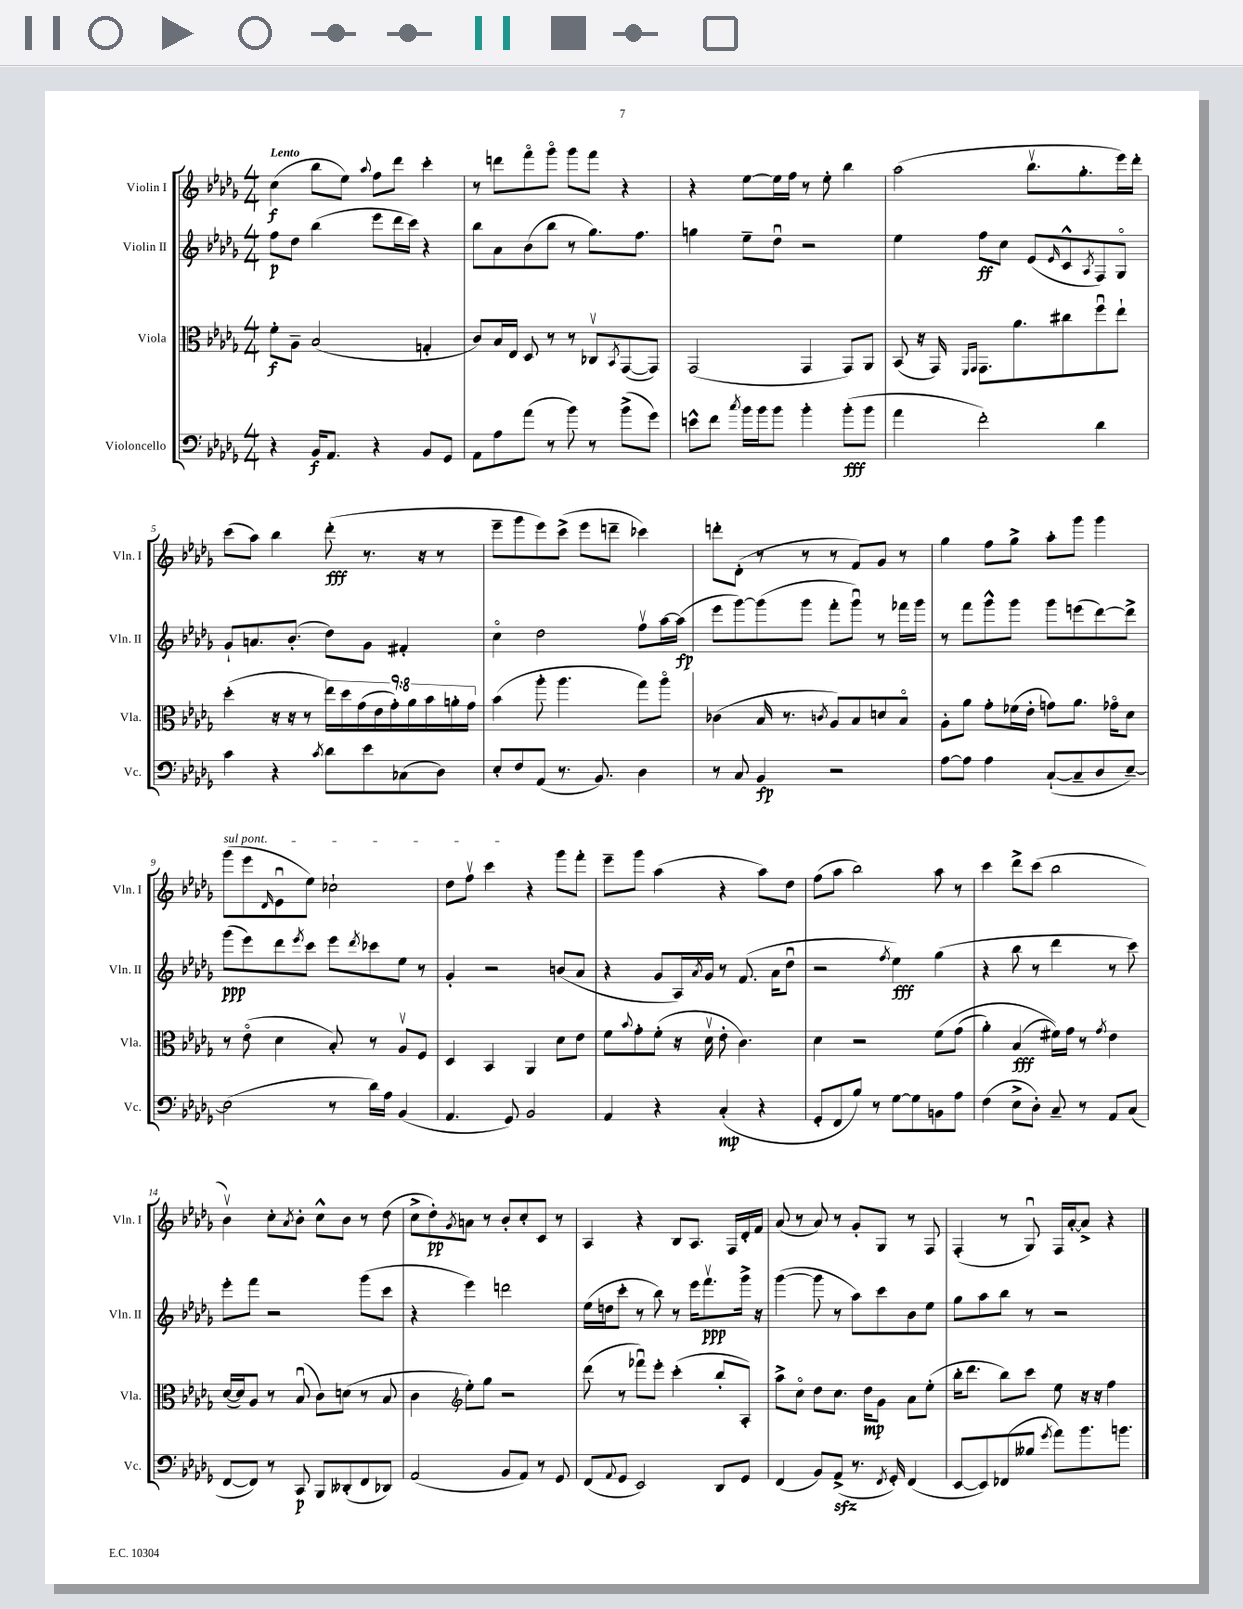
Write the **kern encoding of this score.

**kern	**kern	**kern	**kern
*staff4	*staff3	*staff2	*staff1
*clefF4	*clefC3	*clefG2	*clefG2
*k[b-e-a-d-g-]	*k[b-e-a-d-g-]	*k[b-e-a-d-g-]	*k[b-e-a-d-g-]
*M4/4	*M4/4	*M4/4	*M4/4
4r	8f'	8ff	(4cc
.	8A-~	8dd-	.
16BB-	(2B-	(4bb-	8bb-
8.AA-	.	.	.
.	.	.	8ee-)
.	.	.	8qqaa-
4r	.	8eee-	8ff
.	.	16ddd-	8ddd-
.	.	16ccc)	.
8BB-	4G'	4r	4ccc'
8GG-	.	.	.
=	=	=	=
8AA-	8c)	8bb-	8r
8A-	16B-	8a-	8ddd
.	16E-	.	.
(8a-	8D-	(8b-	8fffo
8r	8r	8bb-	8ggg-o
8b-)	8r	8r	8ggg-
8r	8C-v	8.gg-)	8fff
.	8qBB-	.	.
(8b-^	([8GG-	.	4r
.	.	8.ff	.
8g-)	8GG-])	.	.
=	=	=	=
8e^^	(2GG-	4gg	4r
8f	.	.	.
8qcc	.	.	.
16b-	.	8ee-~	[8ee-
16b-	.	.	.
8b-	.	8dd-u	16ee-]
.	.	.	16ff
4b-'	4GG-	2r	8r
.	.	.	8ee-'
(8b-'	8GG-)	.	4bb-
8b-	8AA-	.	.
=	=	=	=
4a-	(8BB-	4ee-	(2aa-
.	16r	.	.
.	16GG-)	.	.
.	16qqFF	.	.
.	16qqGG-	.	.
2f')	8.GG-	8ff	.
.	.	8cc	.
.	8.a-	.	.
.	.	(8e-	8.bb-v
.	.	16qqe-	.
.	8cc#	8c^^	.
.	.	.	8.gg-'
.	.	8qA-	.
4d-	8ffu	8F)	.
.	8ee-`	8G-o	16eee-)
.	.	.	16ddd-'
=	=	=	=
4c	(4dd-'	8g-`	(8ccc
.	.	8.a	8aa-)
4r	16r	.	4bb-
.	16r	(8.b-'	.
.	8r	.	.
8qc	.	.	.
8d-	18ee-)	8dd-)	(8ddd-'
.	18dd-	.	.
.	(18g-	.	.
8e-	.	8g-	8.r
.	18e-	.	.
.	18g-')	.	.
(8C-	.	4f#'	.
.	18a-	.	.
.	.	.	16r
.	18b-	.	.
8D-)	.	.	8r
.	18a'	.	.
.	18g-	.	.
=	=	=	=
8E-'	(4b-	4cco	8eee-~
8F	.	.	8ggg-
(8AA-	8aa-'	2dd-	8eee-)
8.r	4.aa-	.	(8ccc^
.	.	.	8eee-
8.BB-)	.	.	.
.	.	.	8ddd~
4D-	8gg-)	8ffv	4ccc-)
.	8aa-o	[16aa-	.
.	.	(16aa-]	.
=	=	=	=
8r	(4c-	8eee-	8ddd'
8C	.	[8ggg-)	(8d-'
4BB-	16B-	(8ggg-]	8r
.	8.r	.	.
.	.	8ggg-	8r
.	8qc	.	.
2r	8A-)	8fff'	8r
.	8B-	8ggg-u)	8f)
.	8d	8r	8g-
.	8B-o	16fff-	8r
.	.	16ggg-	.
=	=	=	=
[8A-	8A-'	8r	4gg-
8A-]	8a-	8fff	.
4A-	8g-'	8ggg-^^	8ff
.	(16f-	8ggg-	8gg-^
.	16e-'	.	.
([8C`	8g)	8ggg-	8aa-'
8C~]	8.a-	(8eee	8ggg-
8D-	.	[8ddd-)	4ggg-
.	16g-o	.	.
[8E-~)	8d-	8ddd-^]	.
=	=	=	=
(2E-]	8r	(8ggg-	(8ggg-
.	(8e-o	8eee-)	8eee-
.	.	.	16qqd-
.	4d-	8ddd-	8e-u
.	.	8qeee-	.
.	.	8ccc	8ee-)
8r	8B-')	8eee-	2cc-`
.	.	8qddd-	.
16d-)	8r	8ccc-	.
16A-	.	.	.
(4BB-	8A-v	8ee-	.
.	8F	8r	.
=	=	=	=
4.AA-	4D-	4g-'	8dd-
.	.	.	8ffv
.	4BB-	2r	4ccc
8GG-)	.	.	.
2BB-	4AA-	.	4r
.	8d-	(8b	8ggg-
.	8e-	8a-	8fff'
=	=	=	=
4AA-	8f	4r	8eee-~
.	8qqb-	.	.
.	8g-'	.	8ggg-
4r	(8f'	8g-	(4aa-
.	16r	16A-)	.
.	.	8qa-	.
.	16d-v	16g-	.
(4C'	8e-'	8r	4r
.	4.c)	(8.f	.
4r	.	.	8aa-)
.	.	16a-	.
.	.	8dd-u	8dd-
=	=	=	=
8GG-'	4d-	2r	(8ff
8FF	.	.	8aa-
8B-)	2r	.	2bb-)
8r	.	.	.
.	.	8qff	.
[8G-	.	4ee-)	.
8G-]	.	.	.
8BB	&(8f	(4gg-	8aa-
8A-	(8g-	.	8r
=	=	=	=
(4F	4a-')	4r	4ccc
8E-^	(4B-	8bb-	8ddd-^
8D-')	.	8r	(8ccc
8C~	16f#)&)	4ddd-	2bb-
.	16g-	.	.
8r	8r	.	.
.	8qg-	.	.
8AA-	4e-	8r	.
(8C	.	8ccc)	.
=	=	=	=
[8FF	([16d-	8eee-'	4b-v)
.	16d-])	.	.
8FF])	8A-	8fff	.
8r	8r	2r	8cc'
.	.	.	8qa-
8CC	(8B-u	.	8b-'
8BBB-	8c)	.	8cc^^
(8DD--'	(8d	.	8b-
8FF	8r	(8ggg-	8r
8DD-)	8B-	8ccc	(8dd-
=	=	=	=
(2AA-	4c	4r	8cc^
.	.	.	8dd-')
*	*clefG2	*	*
.	.	.	8qg-
.	8ee-')	4eee-)	8a
.	8gg-	.	8r
8BB-	2r	2ddd	8b-'
8AA-)	.	.	8cc'
8r	.	.	8c
8GG-	.	.	8r
=	=	=	=
(8FF	(8ddd-	(16ee-	4A-
.	.	16dd	.
8qqAA-	.	.	.
8GG-	8r	8ccc'	.
2EE-)	8fff-u)	8r	4r
.	8eee-'	8bb-)	.
.	(4ccc'	8r	8B-
.	.	16eee-	8.A-
.	.	8.fffv	.
8DD-	8bb-'	.	.
.	.	.	16F
8GG-	8A-')	16ggg-^	16d-'
.	.	16r	16f
=	=	=	=
(4FF	8aa-^	([4ggg-	(8a-
.	8cco	.	8r
8BB-)	8dd-	8ggg-]	8a-)
(8AA-^	8.cc	8r	8r
8.r	.	8aa-)	8g-'
.	16dd-	.	.
.	8g-	8ccc	8G-
8qFF	.	.	.
16GG-')	.	.	.
(4FF	8a-	8b-	8r
.	(8ee-'	8ee-	8F
=	=	=	=
[8EE-	16bb-'	8gg-	(4F'
.	8.ddd-	.	.
8EE-])	.	8aa-	.
(8FF-	8bb-)	8bb-	8r
8B--	8ccc	8r	8G-u)
8qg-	.	.	.
8a-)	8ee-	2r	16F
.	.	.	[16a-'
8.b-	16r	.	8a-^]
.	16r	.	.
.	4ff	.	4r
8.b	.	.	.
==	==	==	==
*-	*-	*-	*-
